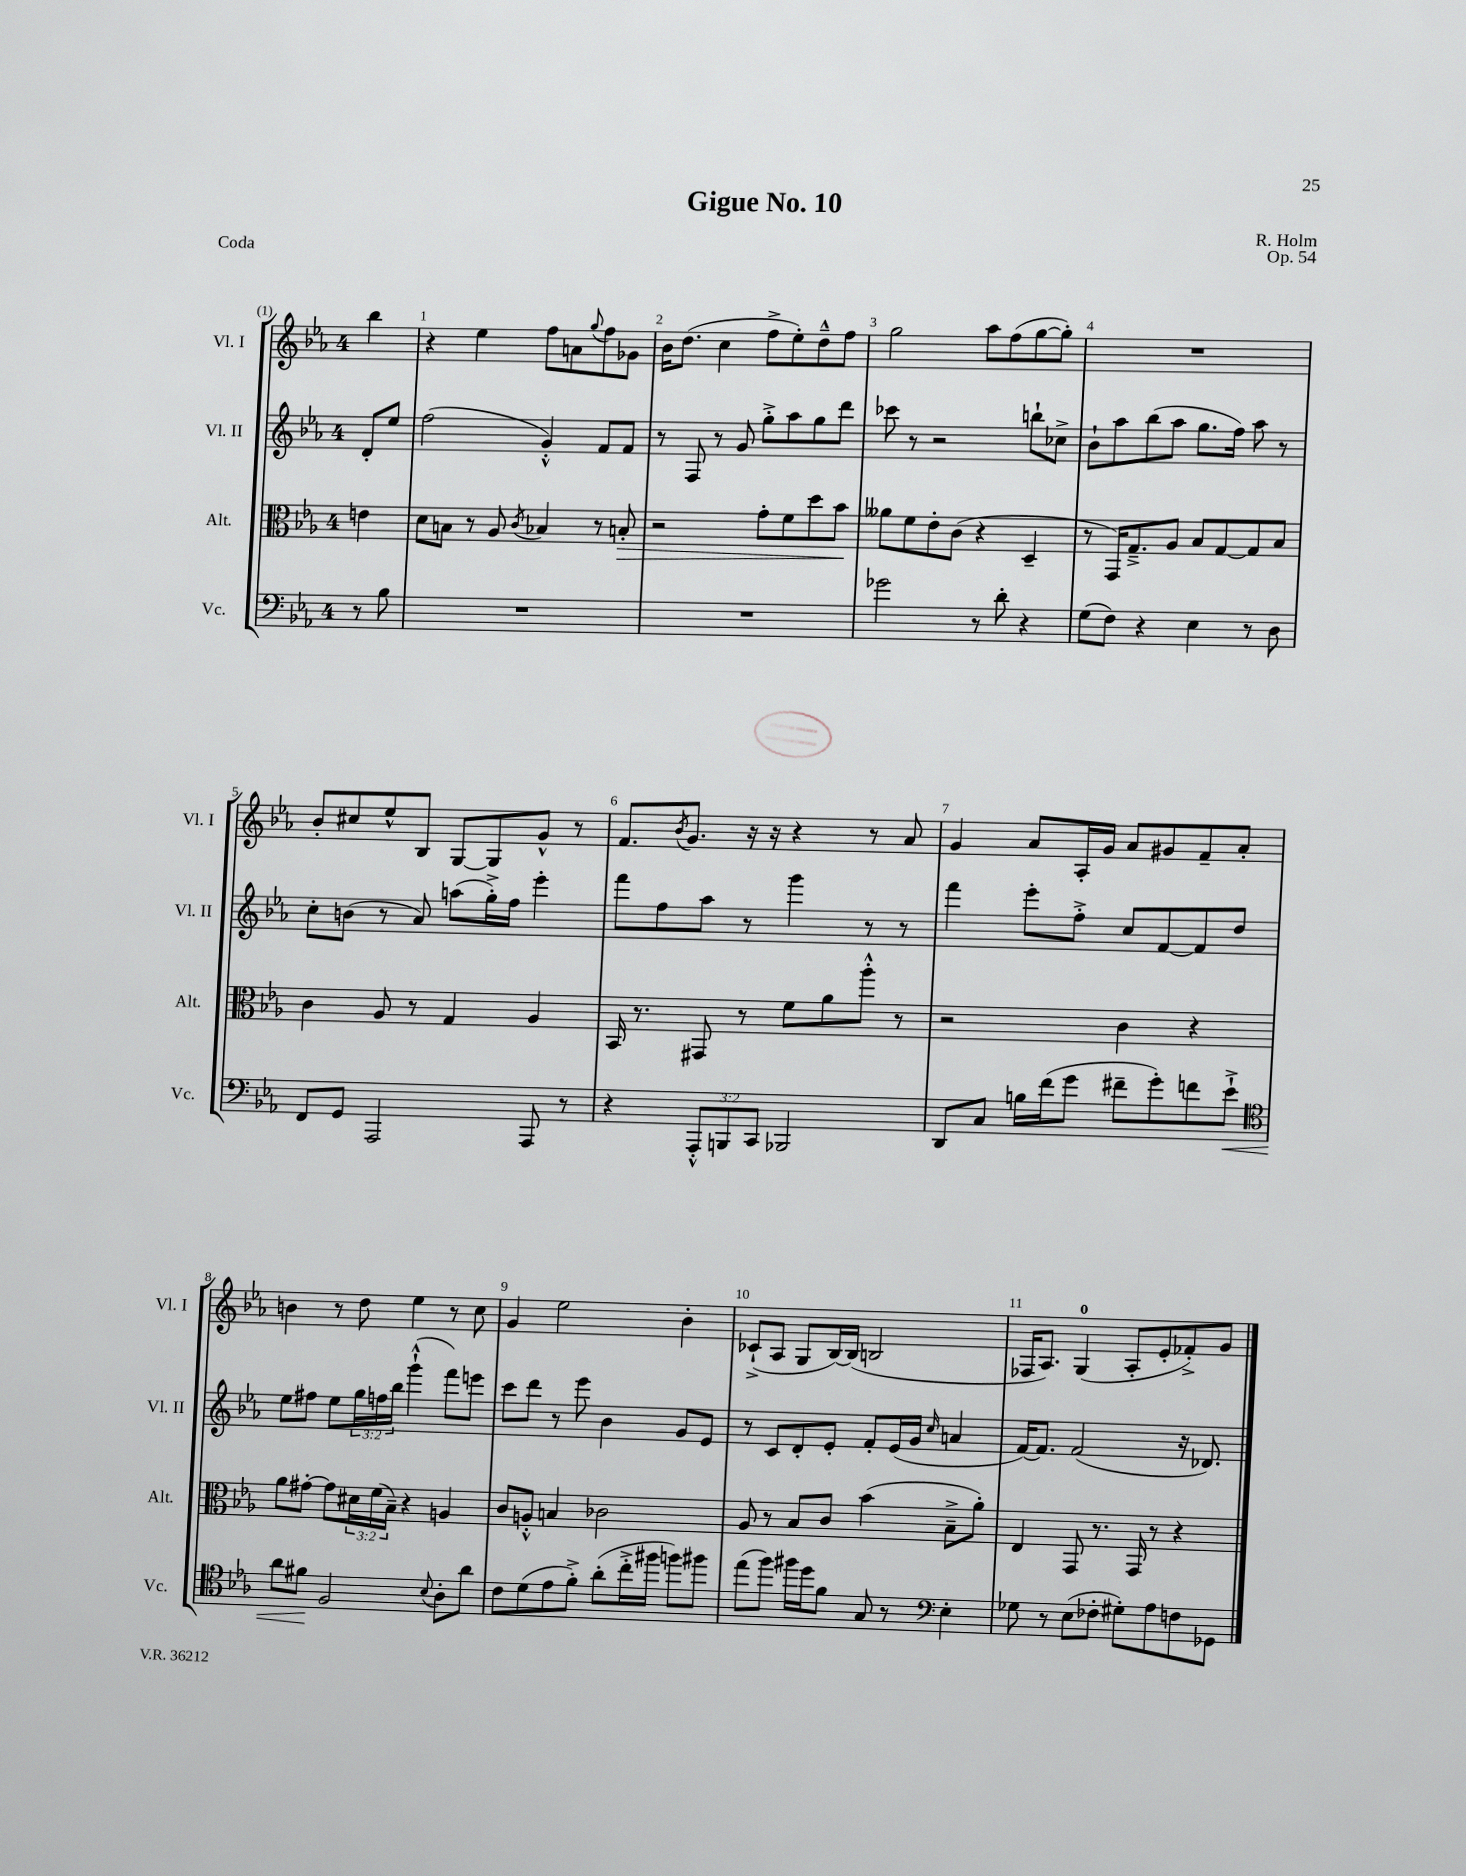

**kern	**kern	**kern	**kern
*staff4	*staff3	*staff2	*staff1
*clefF4	*clefC3	*clefG2	*clefG2
*k[b-e-a-]	*k[b-e-a-]	*k[b-e-a-]	*k[b-e-a-]
*M4/4	*M4/4	*M4/4	*M4/4
8r	4e\	8d'/L	4bb-\
8B-\	.	8ee-/J	.
=	=	=	=
1r	8d\L	(2ff\	4r
.	8B\J	.	.
.	8r	.	4ee-\
.	8A-/	.	.
.	8qc/	.	.
.	4B-/	4g'^^/)	8ff\L
.	.	.	8a\
.	.	.	8qqgg/
.	8r	8f/L	8ff\
.	8B'/	8f/J	8g-\J
=	=	=	=
1r	2r	8r	16b-\LK
.	.	.	(8.dd\J
.	.	8F/	.
.	.	8r	4cc\
.	.	8g/	.
.	8g'\L	8gg'^\L	8ff^\L
.	8f\	8aa-\	8ee-'\)
.	8dd\	8gg\	8dd~^^\
.	8b-\J	8ddd\J	8ff\J
=	=	=	=
2g-\	8a--\L	8ccc-\	2gg\
.	8f\	8r	.
.	8e-'\	2r	.
.	(8c\J	.	.
8r	4r	.	8aa-\L
8d'\	.	.	(8ff\
4r	4D~/	8bb`\L	[8gg\
.	.	8cc-^\J	8gg'\]J)
=	=	=	=
(8G\L	8r	8b-`\L	1r
8F\J)	16GG/LK)	8aa-\	.
.	8.G~^/	.	.
4r	.	(8bb-\	.
.	8A-/J	8aa-\J	.
4E-\	8B-/L	8.gg\L	.
.	[8G/	.	.
.	.	16ff\Jk)	.
8r	8G/]	8aa-\	.
8D\	8B-/J	8r	.
=	=	=	=
8FF/L	4c\	8cc'\L	8b-'/L
8GG/J	.	(8b\J	8cc#/
2AAA-/	8A-/	8r	8ee-^^/
.	8r	8a-/)	8B-/J
.	4G/	(8aa\L	[8G/L
.	.	16gg'^\L)	8G/]
.	.	16ff\JJ	.
8AAA-/	4A-/	4eee-'\	8g^^/J
8r	.	.	8r
=	=	=	=
4r	16BB-/	8fff\L	8.f/L
.	8.r	.	.
.	.	8ff\	.
.	.	.	8qb-/
.	.	.	8.g/J
12AAA-'^^/L	8GG#/	8aa-\J	.
12BBB/	.	.	.
.	8r	8r	16r
12CC/J	.	.	.
.	.	.	16r
2BBB-/	8f\L	4ggg\	4r
.	8a-\	.	.
.	8aa-'^^\J	8r	8r
.	8r	8r	8a-/
=	=	=	=
8DD/L	2r	4fff\	4g/
8C/J	.	.	.
16B\LL	.	8eee-'\L	8a-/L
(16f\J	.	.	.
8g\J	.	8ff'^\J	16A-'/L
.	.	.	16g/JJ
8f#~\L	4c\	8cc/L	8a-/L
8g'\)	.	[8f/	8g#/
8f\	4r	8f/]	8f~/
8e-`^\J	.	8dd/J	8a-'/J
=	=	=	=
*clefC4	*	*	*
8a-\L	8a-\L	8ee-\L	4b\
8f#\J	[8g#'\J	8ff#\J	.
2F/	8g#\]L	8ee-\L	8r
.	24d#\L	24gg\L	8dd\
.	(24f\	24ff\	.
.	24B-~\JJ)	24bb-\JJ	.
.	4r	(4ggg`^^\	4ee-\
8qqB-/	.	.	.
8A-'\L	4A/	8fff\L)	8r
8a-\J	.	8eee\J	8cc\
=	=	=	=
8c\L	8c/L	8ccc\L	4g/
(8d\	8A'^^/J	8ddd\J	.
8e-\	4B/	8r	2ee-\
8f'^\J)	.	8eee-\	.
(8a-'\L	2c-\	4b-\	.
16cc'^\L	.	.	.
16ff#\JJ	.	.	.
8ff\L)	.	8g/L	4b-'\
8ff#\J	.	8e-/J	.
=	=	=	=
(8ee-\L	8A-/	8r	(8c-`^/L
8ff\J)	8r	8c/L	8A-/J
16ff#\LL	8B-/L	8d'/	8G/L
16dd\J	.	.	.
8f\J	8c/J	8e-'/J	[16B-/L)
.	.	.	(16B-/]JJ
8G/	(4b-\	8f'/L	2B/
8r	.	(16e-/L	.
.	.	16g/JJ	.
*clefF4	*	*	*
.	.	16qqcc/	.
4E-'\	8B-~^\L	4a/	.
.	8a-'\J)	.	.
=	=	=	=
8G-\	4E-/	[16f/LK)	16F-/LK
.	.	8.f/]J	8.A-/J)
8r	.	.	.
(8E-\L	8GG/	(2f/	(4G/
8F-'\J	8.r	.	.
8G#'\L)	.	.	8A-'/L
.	16GG/	.	.
8A-\	8r	.	8e-'/
8F\	4r	16r	8f-'^/)
.	.	8.d-/)	.
8GG-\J	.	.	8g/J
==	==	==	==
*-	*-	*-	*-
